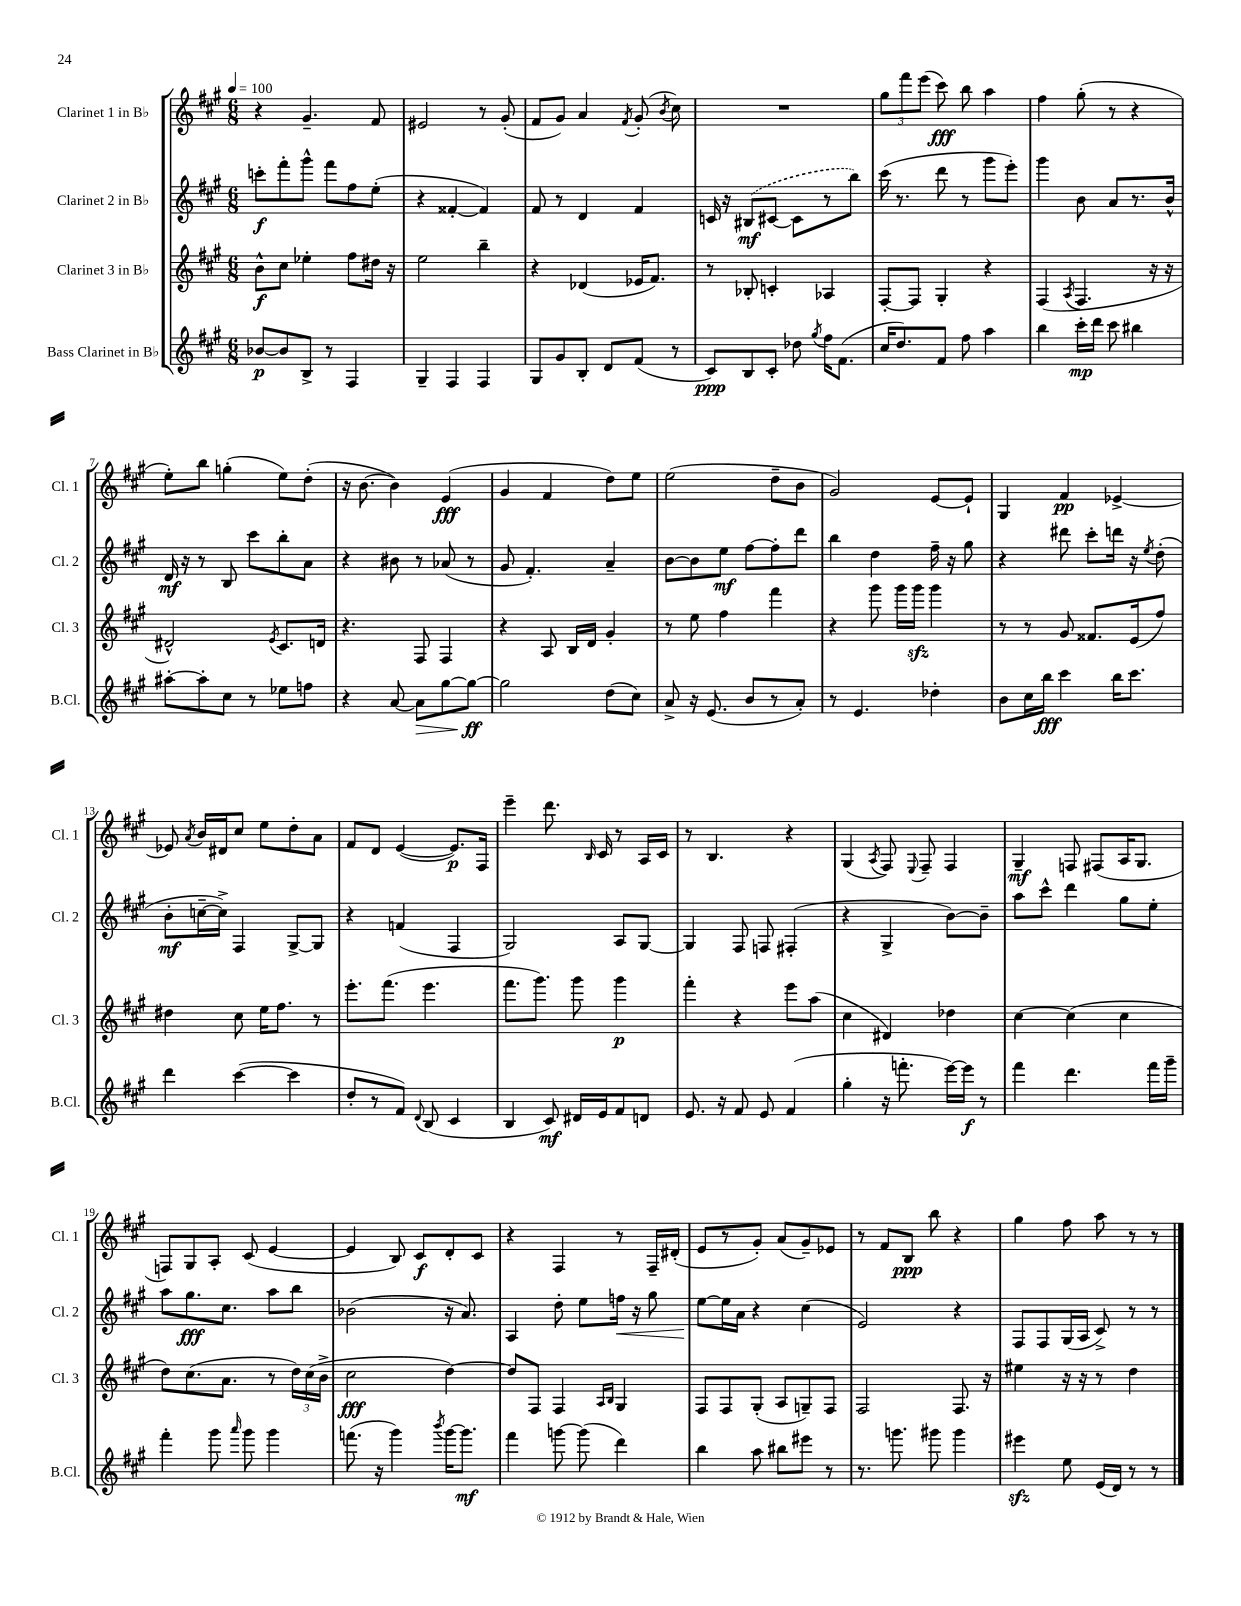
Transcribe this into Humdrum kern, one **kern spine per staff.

**kern	**dynam	**kern	**dynam	**kern	**dynam	**kern	**dynam
*part4	*part4	*part3	*part3	*part2	*part2	*part1	*part1
*staff4	*staff4	*staff3	*staff3	*staff2	*staff2	*staff1	*staff1
*I"Bass Clarinet in B♭	*	*I"Clarinet 3 in B♭	*	*I"Clarinet 2 in B♭	*	*I"Clarinet 1 in B♭	*
*I'B.Cl.	*	*I'Cl. 3	*	*I'Cl. 2	*	*I'Cl. 1	*
*clefG2	*	*clefG2	*	*clefG2	*	*clefG2	*
*k[f#c#g#]	*	*k[f#c#g#]	*	*k[f#c#g#]	*	*k[f#c#g#]	*
*M6/8	*	*M6/8	*	*M6/8	*	*M6/8	*
*MM100	*	*MM100	*	*MM100	*	*MM100	*
=1	=1	=1	=1	=1	=1	=1	=1
[8b-X/L	p	8b^^\L	f	8cccn'\L	f	4r	.
8b-/]	.	8cc#\J	.	8fff#'\	.	.	.
8B^/J	.	4ee-X'\	.	8ggg#^^\J	.	4.g#~/	.
8r	.	.	.	8fff#\L	.	.	.
4F#/	.	8ff#\L	.	8ff#\	.	.	.
.	.	16dd#X\Jk	.	(8ee'\J	.	8f#/	.
.	.	16r	.	.	.	.	.
=2	=2	=2	=2	=2	=2	=2	=2
4G#~/	.	2ee\	.	4r	.	2e#X/	.
4F#/	.	.	.	[4f##X'/	.	.	.
4F#/	.	4bb~\	.	4f##/])	.	8r	.
.	.	.	.	.	.	(8g#'/	.
=3	=3	=3	=3	=3	=3	=3	=3
8G#/L	.	4r	.	8f#/	.	8f#/L	.
8g#/	.	.	.	8r	.	8g#/J)	.
8B'/J	.	(4d-X/	.	4d/	.	4a/	.
8d/L	.	.	.	.	.	.	.
.	.	.	.	.	.	8qf#/	.
(8f#/J	.	16e-X/KL	.	4f#/	.	(8g#'/	.
.	.	8.f#/J)	.	.	.	.	.
.	.	.	.	.	.	8qb/	.
8r	.	.	.	.	.	8cc#\)	.
=4	=4	=4	=4	=4	=4	=4	=4
8c#/L)	ppp	8r	.	16cn/	.	2.r	.
.	.	.	.	16r	.	.	.
8B/	.	8B-X'/	.	(8B#X/L	mf	.	.
8c#'/J	.	4cn'/	.	[8c#X/J	.	.	.
8dd-X\	.	.	.	8c#\L]	.	.	.
8qgg#/	.	.	.	.	.	.	.
16ff#\KL	.	4A-X/	.	8r	.	.	.
(8.f#\J	.	.	.	.	.	.	.
.	.	.	.	8bb\J)	.	.	.
=5	=5	=5	=5	=5	=5	=5	=5
16cc#/KL	.	[8F#'/L	.	(16ccc#\	.	12gg#\L	.
8.dd/)	.	.	.	8.r	.	.	.
.	.	.	.	.	.	12fff#\	.
.	.	8F#/J]	.	.	.	.	.
.	.	.	.	.	.	(12eee\J	.
8f#/J	.	4G#'/	.	8ddd\	.	8ccc#\)	fff
8ff#\	.	.	.	8r	.	8bb\	.
4aa\	.	4r	.	8ggg#\L	.	4aa\	.
.	.	.	.	8eee'\J)	.	.	.
=6	=6	=6	=6	=6	=6	=6	=6
4bb\	.	(4F#/	.	4ggg#\	.	4ff#\	.
.	.	8qA/	.	.	.	.	.
16ccc#'\LL	mp	4.F#/	.	8b\	.	(8gg#'\	.
16ddd\JJ	.	.	.	.	.	.	.
8ccc#\	.	.	.	8a/L	.	8r	.
4bb#X\	.	.	.	8.r	.	4r	.
.	.	16r	.	.	.	.	.
.	.	16r	.	16b^^/Jk	.	.	.
!!LO:LB:g=z
=7	=7	=7	=7	=7	=7	=7	=7
[8aa#X'\L	.	2d#X^^/)	.	16d/	mf	8ee'\L)	.
.	.	.	.	16r	.	.	.
8aa#'\]	.	.	.	8r	.	8bb\J	.
8cc#\J	.	.	.	8B/	.	(4ggn'\	.
8r	.	.	.	8ccc#\L	.	.	.
.	.	8qe/	.	.	.	.	.
8ee-X\L	.	8.c#/L	.	8bb'\	.	8ee\L)	.
8ffn\J	.	.	.	8a\J	.	(8dd'\J	.
.	.	16dn/Jk	.	.	.	.	.
=8	=8	=8	=8	=8	=8	=8	=8
4r	.	4.r	.	4r	.	16r	.
.	.	.	.	.	.	[8.b\	.
[8a/	.	.	.	8b#X\	.	4b\])	.
!	!LO:HP:b	!	!	!	!	!	!
8a\L]	>	8F#/	.	8r	.	.	.
[8gg#\	.	4F#/	.	(8a-X/	.	(4e/	fff
8gg#\J_	ff	.	.	8r	.	.	.
.	]	.	.	.	.	.	.
=9	=9	=9	=9	=9	=9	=9	=9
2gg#\]	.	4r	.	8g#/	.	4g#/	.
.	.	.	.	4.f#'/)	.	.	.
.	.	8A/	.	.	.	4f#/	.
.	.	16B/LL	.	.	.	.	.
.	.	16d/JJ	.	.	.	.	.
(8dd\L	.	4g#'/	.	4a~/	.	8dd\L)	.
8cc#\J)	.	.	.	.	.	8ee\J	.
=10	=10	=10	=10	=10	=10	=10	=10
8a^/	.	8r	.	[8b\L	.	(2ee\	.
16r	.	8ee\	.	8b\]	.	.	.
(8.e/	.	.	.	.	.	.	.
.	.	4ff#\	.	8ee\J	mf	.	.
8b/L	.	.	.	[8ff#\L	.	.	.
8r	.	4fff#\	.	8ff#'\]	.	8dd~\L	.
8a'/J)	.	.	.	8ddd\J	.	8b\J	.
=11	=11	=11	=11	=11	=11	=11	=11
8r	.	4r	.	4bb\	.	2g#/)	.
4.e/	.	.	.	.	.	.	.
.	.	8ggg#\	.	4dd\	.	.	.
.	.	16ggg#\LL	.	.	.	.	.
.	.	16ggg#zz\JJ	.	.	.	.	.
4dd-X'\	.	4ggg#\	.	16ff#~\	.	[8e/L	.
.	.	.	.	16r	.	.	.
.	.	.	.	8gg#\	.	8e`/J]	.
=12	=12	=12	=12	=12	=12	=12	=12
8b\L	.	8r	.	4r	.	4G#/	.
16cc#\L	.	8r	.	.	.	.	.
16bb\JJ	fff	.	.	.	.	.	.
4ccc#\	.	8g#/	.	8ddd#X\	.	4f#/	pp
.	.	8.f##X/L	.	8ccc#'\L	.	.	.
16bb\KL	.	.	.	16dddn\Jk	.	[4e-X^/	.
8.ccc#\J	.	(16e/k	.	16r	.	.	.
.	.	.	.	8qee/	.	.	.
.	.	8ff#/J)	.	(8dd'\	.	.	.
!!LO:LB:g=z
=13	=13	=13	=13	=13	=13	=13	=13
4ddd\	.	4dd#X\	.	8b'\L	mf	8e-X/]	.
.	.	.	.	.	.	8qa/	.
.	.	.	.	[16ccn~\L	.	16b/LL	.
.	.	.	.	16cc^\JJ])	.	16d#X/J	.
([4ccc#\	.	8cc#\	.	4F#/	.	8cc#/J	.
.	.	16ee\KL	.	.	.	8ee\L	.
.	.	8.ff#\J	.	.	.	.	.
4ccc#\]	.	.	.	[8G#^/L	.	8dd'\	.
.	.	8r	.	8G#/J]	.	8a\J	.
=14	=14	=14	=14	=14	=14	=14	=14
8dd'/L	.	8.eee'\L	.	4r	.	8f#/L	.
8r	.	.	.	.	.	8d/J	.
.	.	(8.fff#\J	.	.	.	.	.
8f#/J)	.	.	.	(4fn/	.	([4e/	.
8qqd/	.	.	.	.	.	.	.
(8B/	.	4.eee\	.	.	.	.	.
4c#/	.	.	.	4F#/	.	8.e/L])	p
.	.	.	.	.	.	16F#/Jk	.
=15	=15	=15	=15	=15	=15	=15	=15
4B/	.	8.fff#\L	.	2G#/)	.	4eee~\	.
.	.	8.ggg#\J)	.	.	.	.	.
8c#/)	mf	.	.	.	.	8.ddd\	.
16d#X/LL	.	8ggg#\	.	.	.	.	.
.	.	.	.	.	.	16qqB/	.
16e/J	.	.	.	.	.	16c#/	.
8f#/	.	4ggg#\	p	8A/L	.	8r	.
8dn/J	.	.	.	[8G#/J	.	16A/LL	.
.	.	.	.	.	.	16c#/JJ	.
=16	=16	=16	=16	=16	=16	=16	=16
8.e/	.	4fff#'\	.	4G#/]	.	8r	.
.	.	.	.	.	.	4.B/	.
16r	.	.	.	.	.	.	.
8f#/	.	4r	.	8F#/	.	.	.
8e/	.	.	.	8Fn/	.	.	.
(4f#/	.	8eee\L	.	(4F#X'/	.	4r	.
.	.	(8aa\J	.	.	.	.	.
=17	=17	=17	=17	=17	=17	=17	=17
4gg#'\	.	4cc#\	.	4r	.	(4G#/	.
.	.	.	.	.	.	8qA/	.
16r	.	4d#X/)	.	4G#^/	.	8F#/)	.
8.fffn'\	.	.	.	.	.	.	.
.	.	.	.	.	.	8qqE/	.
.	.	.	.	.	.	8F#~/	.
[16eee\LL)	.	4dd-X\	.	[8b\L)	.	4F#/	.
16eee\JJ]	f	.	.	.	.	.	.
8r	.	.	.	8b~\J]	.	.	.
=18	=18	=18	=18	=18	=18	=18	=18
4fff#\	.	[4cc#\	.	8aa\L	.	4G#~/	mf
.	.	.	.	8ccc#^^\J	.	.	.
4.ddd\	.	(4cc#\]	.	4ddd\	.	8Fn/	.
.	.	.	.	.	.	(8F#X/L	.
.	.	4cc#\	.	8gg#\L	.	16A/K	.
.	.	.	.	.	.	8.G#/J	.
16fff#\LL	.	.	.	8ee'\J	.	.	.
16ggg#~\JJ	.	.	.	.	.	.	.
!!LO:LB:g=z
=19	=19	=19	=19	=19	=19	=19	=19
4fff#'\	.	8dd\L)	.	8aa\L	.	8Fn/L)	.
.	.	(8.cc#\	.	8.gg#\	fff	8G#/	.
8ggg#\	.	.	.	.	.	8A'/J	.
.	.	8.a\J	.	8.cc#\J	.	.	.
16qqaaa/	.	.	.	.	.	.	.
8ggg#\	.	.	.	.	.	(8c#/	.
4ggg#\	.	8r	.	8aa\L	.	[4e/	.
.	.	24dd\LL)	.	8bb\J	.	.	.
.	.	(24cc#\	.	.	.	.	.
.	.	24b^\JJ	.	.	.	.	.
=20	=20	=20	=20	=20	=20	=20	=20
(8.fffn\	.	2cc#\	fff	(2b-X\	.	4e/]	.
16r	.	.	.	.	.	.	.
4ggg#\)	.	.	.	.	.	8B/)	.
.	.	.	.	.	.	8c#/L	f
8qbbb/	.	.	.	.	.	.	.
[16ggg#\KL	.	[4dd\)	.	16r	.	8d'/	.
8.ggg#\J]	mf	.	.	8.a/)	.	.	.
.	.	.	.	.	.	8c#/J	.
=21	=21	=21	=21	=21	=21	=21	=21
4fff#\	.	8dd/L]	.	4A/	.	4r	.
.	.	8F#/J	.	.	.	.	.
[8gggn\	.	4F#/	.	8dd'\	.	4F#/	.
(8ggg\]	.	.	.	8ee\L	.	.	.
.	.	16qqA/LL	.	.	.	.	.
.	.	16qqB/JJ	.	.	.	.	.
!	!	!	!	!	!LO:HP:b	!	!
4ddd\)	.	4G#/	.	16ffn\Jk	<	8r	.
.	.	.	.	16r	.	.	.
.	.	.	.	8gg#\	.	16F#~/LL	.
.	.	.	.	.	.	(16d#X'/JJ	.
=22	=22	=22	=22	=22	=22	=22	=22
4bb\	.	8F#/L	.	[8ee\L	.	8e/L	.
.	.	8F#/	.	16ee\L]	[	8r	.
.	.	.	.	16a\JJ	.	.	.
8aa\	.	(8G#'/J	.	4r	.	8g#'/J)	.
8bb#X\L	.	8A/L	.	.	.	(8a/L	.
8eee#X\J	.	8Gn~/)	.	(4cc#\	.	8g#~/)	.
8r	.	8F#/J	.	.	.	8e-X/J	.
=23	=23	=23	=23	=23	=23	=23	=23
8.r	.	2F#/	.	2e/)	.	8r	.
.	.	.	.	.	.	8f#/L	.
8.gggn\	.	.	.	.	.	.	.
.	.	.	.	.	.	8B/J	ppp
8ggg#X\	.	.	.	.	.	8bb\	.
4ggg#\	.	8.F#/	.	4r	.	4r	.
.	.	16r	.	.	.	.	.
=24	=24	=24	=24	=24	=24	=24	=24
4eee#Xzz\	.	4ee#X\	.	8F#/L	.	4gg#\	.
.	.	.	.	8F#/	.	.	.
8ee\	.	16r	.	(16G#/L	.	8ff#\	.
.	.	16r	.	16A/JJ	.	.	.
(16e/LL	.	8r	.	8c#^/)	.	8aa\	.
16d/JJ)	.	.	.	.	.	.	.
8r	.	4dd\	.	8r	.	8r	.
8r	.	.	.	8r	.	8r	.
==	==	==	==	==	==	==	==
*-	*-	*-	*-	*-	*-	*-	*-
